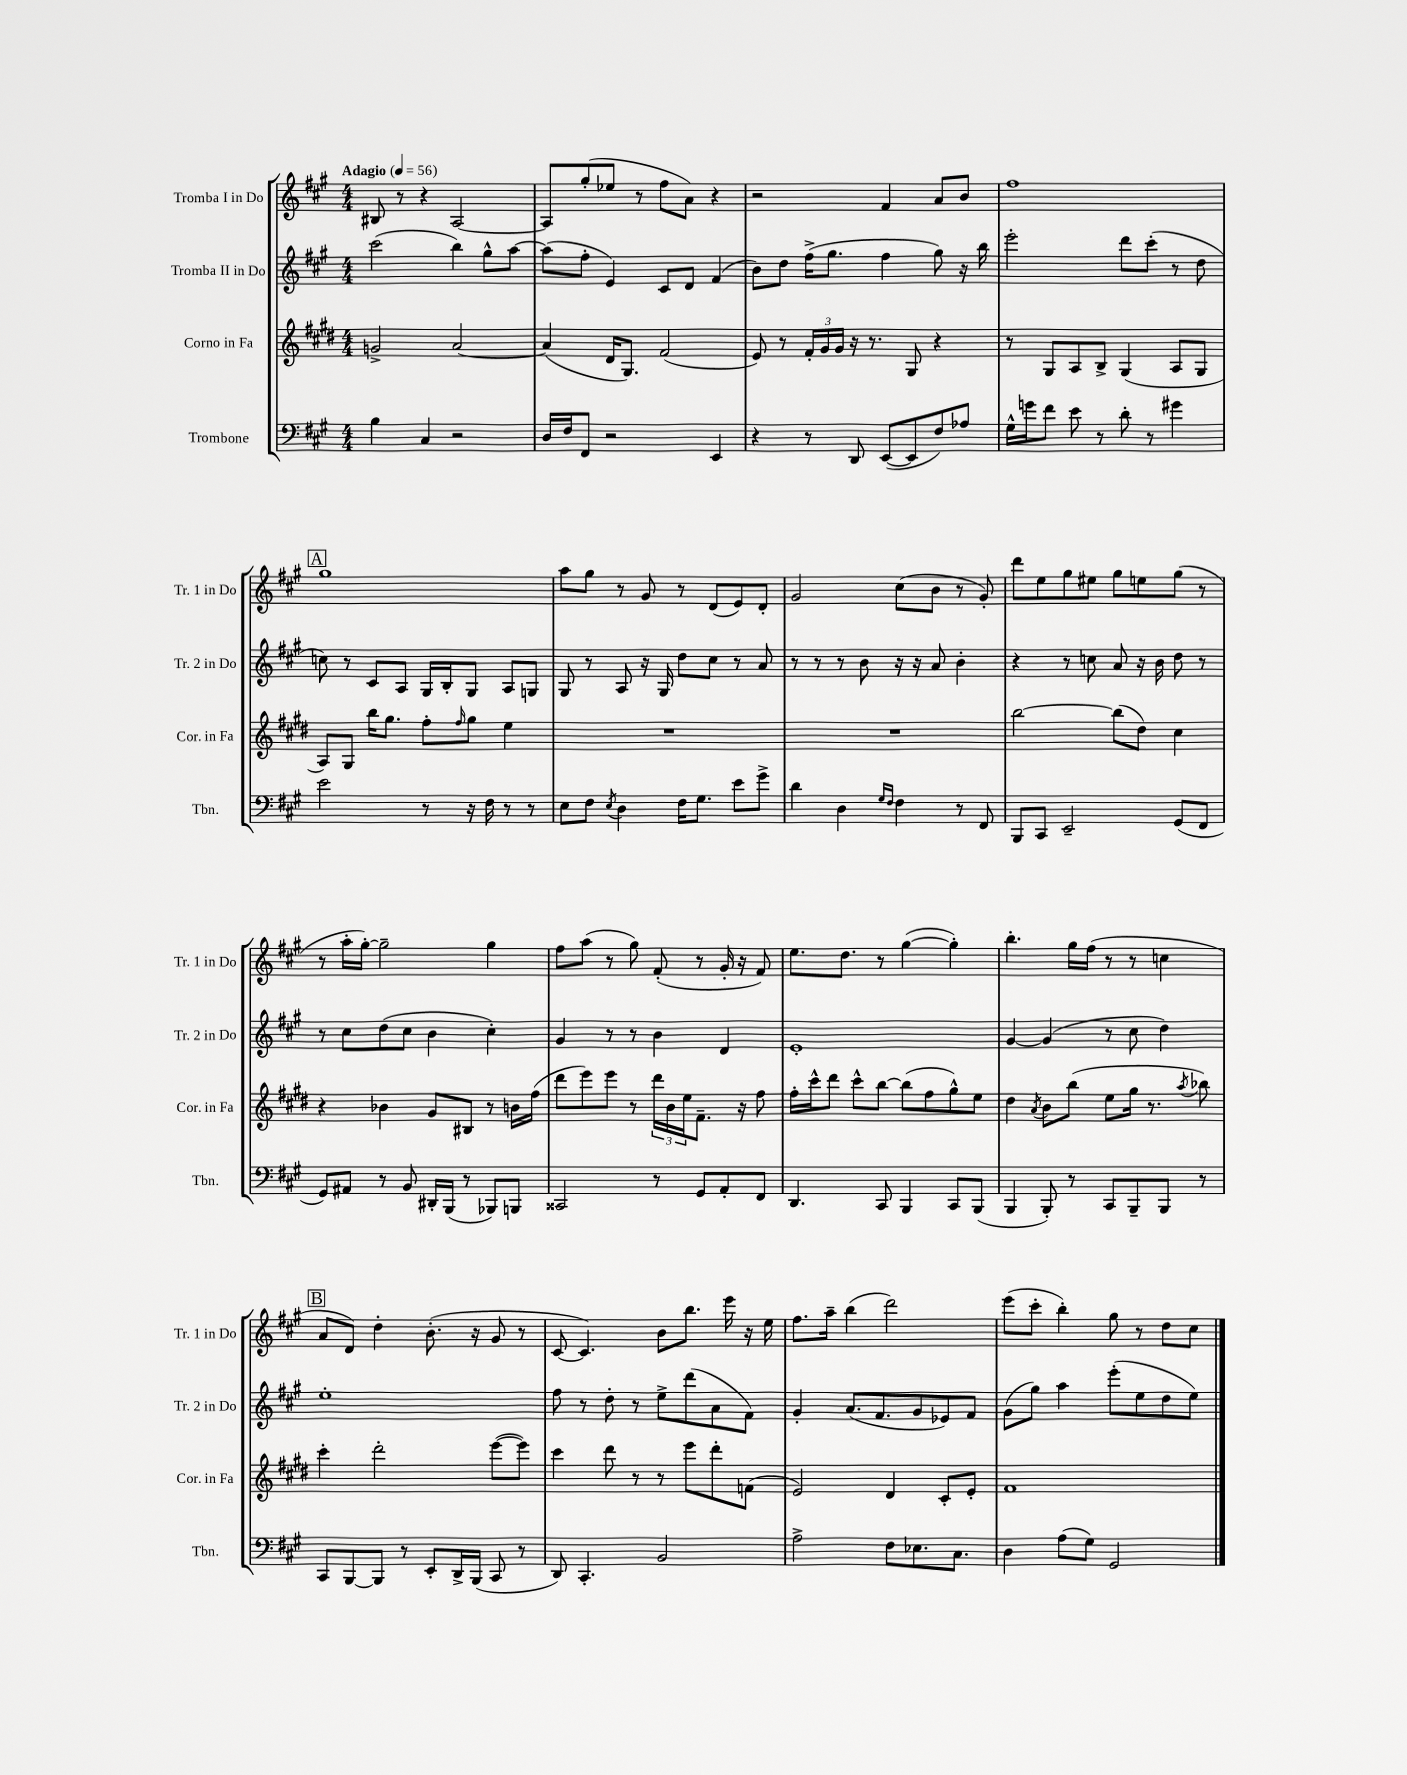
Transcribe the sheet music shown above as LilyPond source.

<<
\new StaffGroup <<
\new Staff = "s0" \with { instrumentName = "Tromba I in Do" shortInstrumentName = "Tr. 1 in Do" } {
    \clef treble \key a \major \numericTimeSignature \time 4/4 \tempo "Adagio" 4 = 56
    bis8 r8 r4 a2~ |
    a8 gis''8-.( ees''8 r8 fis''8 a'8) r4 |
    r2 fis'4 a'8 b'8 |
    fis''1 |
    \mark \markup { \box "A" } gis''1 |
    a''8 gis''8 r8 gis'8 r8 d'8( e'8) d'8-. |
    gis'2 cis''8( b'8 r8 gis'8-.) |
    d'''8 e''8 gis''8 eis''8 gis''8 e''8 gis''8( r8 |
    r8 a''16-. gis''16~-.) gis''2-- gis''4 |
    fis''8 a''8( r8 gis''8) fis'8-.( r8 gis'16-. r16 fis'8) |
    e''8. d''8. r8 gis''4~( gis''4-.) |
    b''4.-. gis''16 fis''16( r8 r8 c''4 |
    \mark \markup { \box "B" } a'8 d'8) d''4-. b'8.-.( r16 gis'8 r8 |
    cis'8~ cis'4.) b'8 b''8. e'''16 r16 e''16 |
    fis''8. a''16-- b''4( d'''2) |
    e'''8( cis'''8-. b''4-.) gis''8 r8 d''8 cis''8 \bar "|." |
}
\new Staff = "s1" \with { instrumentName = "Tromba II in Do" shortInstrumentName = "Tr. 2 in Do" } {
    \clef treble \key a \major \numericTimeSignature \time 4/4
    cis'''2( b''4) gis''8-^ a''8~ |
    a''8( fis''8-. e'4) cis'8 d'8 fis'4( |
    b'8) d''8 fis''16->( gis''8. fis''4 gis''8) r16 b''16 |
    e'''2-. d'''8 cis'''8-.( r8 d''8 |
    \mark \markup { \box "A" } c''8) r8 cis'8 a8 gis16 b16-. gis8 a8 g8 |
    gis8 r8 a8 r16 gis16 d''8 cis''8 r8 a'8 |
    r8 r8 r8 b'8 r16 r16 a'8 b'4-. |
    r4 r8 c''8 a'8 r16 b'16 d''8 r8 |
    r8 cis''8 d''8( cis''8 b'4 cis''4-.) |
    gis'4 r8 r8 b'4 d'4 |
    e'1-. |
    gis'4~ gis'4( r8 cis''8 d''4) |
    \mark \markup { \box "B" } e''1-. |
    fis''8 r8 d''8-. r8 e''8-> d'''8( a'8 fis'8) |
    gis'4-. a'8.( fis'8. gis'8 ees'8) fis'8 |
    gis'8( gis''8) a''4 e'''8-.( e''8 d''8 e''8) \bar "|." |
}
\new Staff = "s2" \with { instrumentName = "Corno in Fa" shortInstrumentName = "Cor. in Fa" } {
    \clef treble \key e \major \numericTimeSignature \time 4/4
    g'2-> a'2~ |
    a'4( dis'16 gis8.) fis'2( |
    e'8) r8 \tuplet 3/2 { fis'16-. gis'16 gis'16 } r16 r8. gis8 r4 |
    r8 gis8 a8 b8-> gis4( a8 gis8 |
    \mark \markup { \box "A" } a8) gis8 b''16 gis''8. fis''8-. \grace { fis''16 } gis''8 e''4 |
    R1 |
    R1 |
    b''2~ b''8( dis''8) cis''4 |
    r4 bes'4 gis'8 bis8 r8 b'16 fis''16( |
    dis'''8 e'''8) e'''8 r8 \tuplet 3/2 { dis'''16 b'16 e''16 } fis'8.-- r16 fis''8 |
    fis''16-. cis'''16-^ dis'''8 cis'''8-^ b''8~ b''8( fis''8 gis''8-^) e''8 |
    dis''4 \acciaccatura { a'8 } b'8 b''8( e''8 gis''16 r8. \acciaccatura { a''8 } bes''8) |
    \mark \markup { \box "B" } cis'''4-. dis'''2-. e'''8~( e'''8) |
    cis'''4 dis'''8 r8 r8 e'''8 dis'''8-. f'8( |
    e'2) dis'4 cis'8-. e'8-. |
    fis'1 \bar "|." |
}
\new Staff = "s3" \with { instrumentName = "Trombone" shortInstrumentName = "Tbn." } {
    \clef bass \key a \major \numericTimeSignature \time 4/4
    b4 cis4 r2 |
    d16 fis16 fis,8 r2 e,4 |
    r4 r8 d,8 e,8~( e,8 fis8) aes8 |
    gis16-^ g'16 fis'8 e'8 r8 d'8-. r8 gis'4 |
    \mark \markup { \box "A" } e'2 r8 r16 fis16 r8 r8 |
    e8 fis8 \acciaccatura { e8 } d4 fis16 gis8. e'8 gis'8-> |
    d'4 d4 \grace { gis16 fis16 } fis4 r8 fis,8 |
    b,,8 cis,8 e,2-- gis,8( fis,8 |
    gis,8) ais,8 r8 b,8 dis,16-. b,,16( r8 bes,,8) b,,8 |
    cisis,2 r8 gis,8 a,8-. fis,8 |
    d,4. cis,8 b,,4 cis,8 b,,8( |
    b,,4 b,,8-.) r8 cis,8 b,,8-- b,,8 r8 |
    \mark \markup { \box "B" } cis,8 b,,8~ b,,8 r8 e,8-. d,16-> b,,16( cis,8 r8 |
    d,8) cis,4.-. b,2 |
    a2-> fis8 ees8. cis8. |
    d4 a8( gis8) gis,2 \bar "|." |
}
>>
>>
\layout { \context { \Score \remove "Bar_number_engraver" } }
